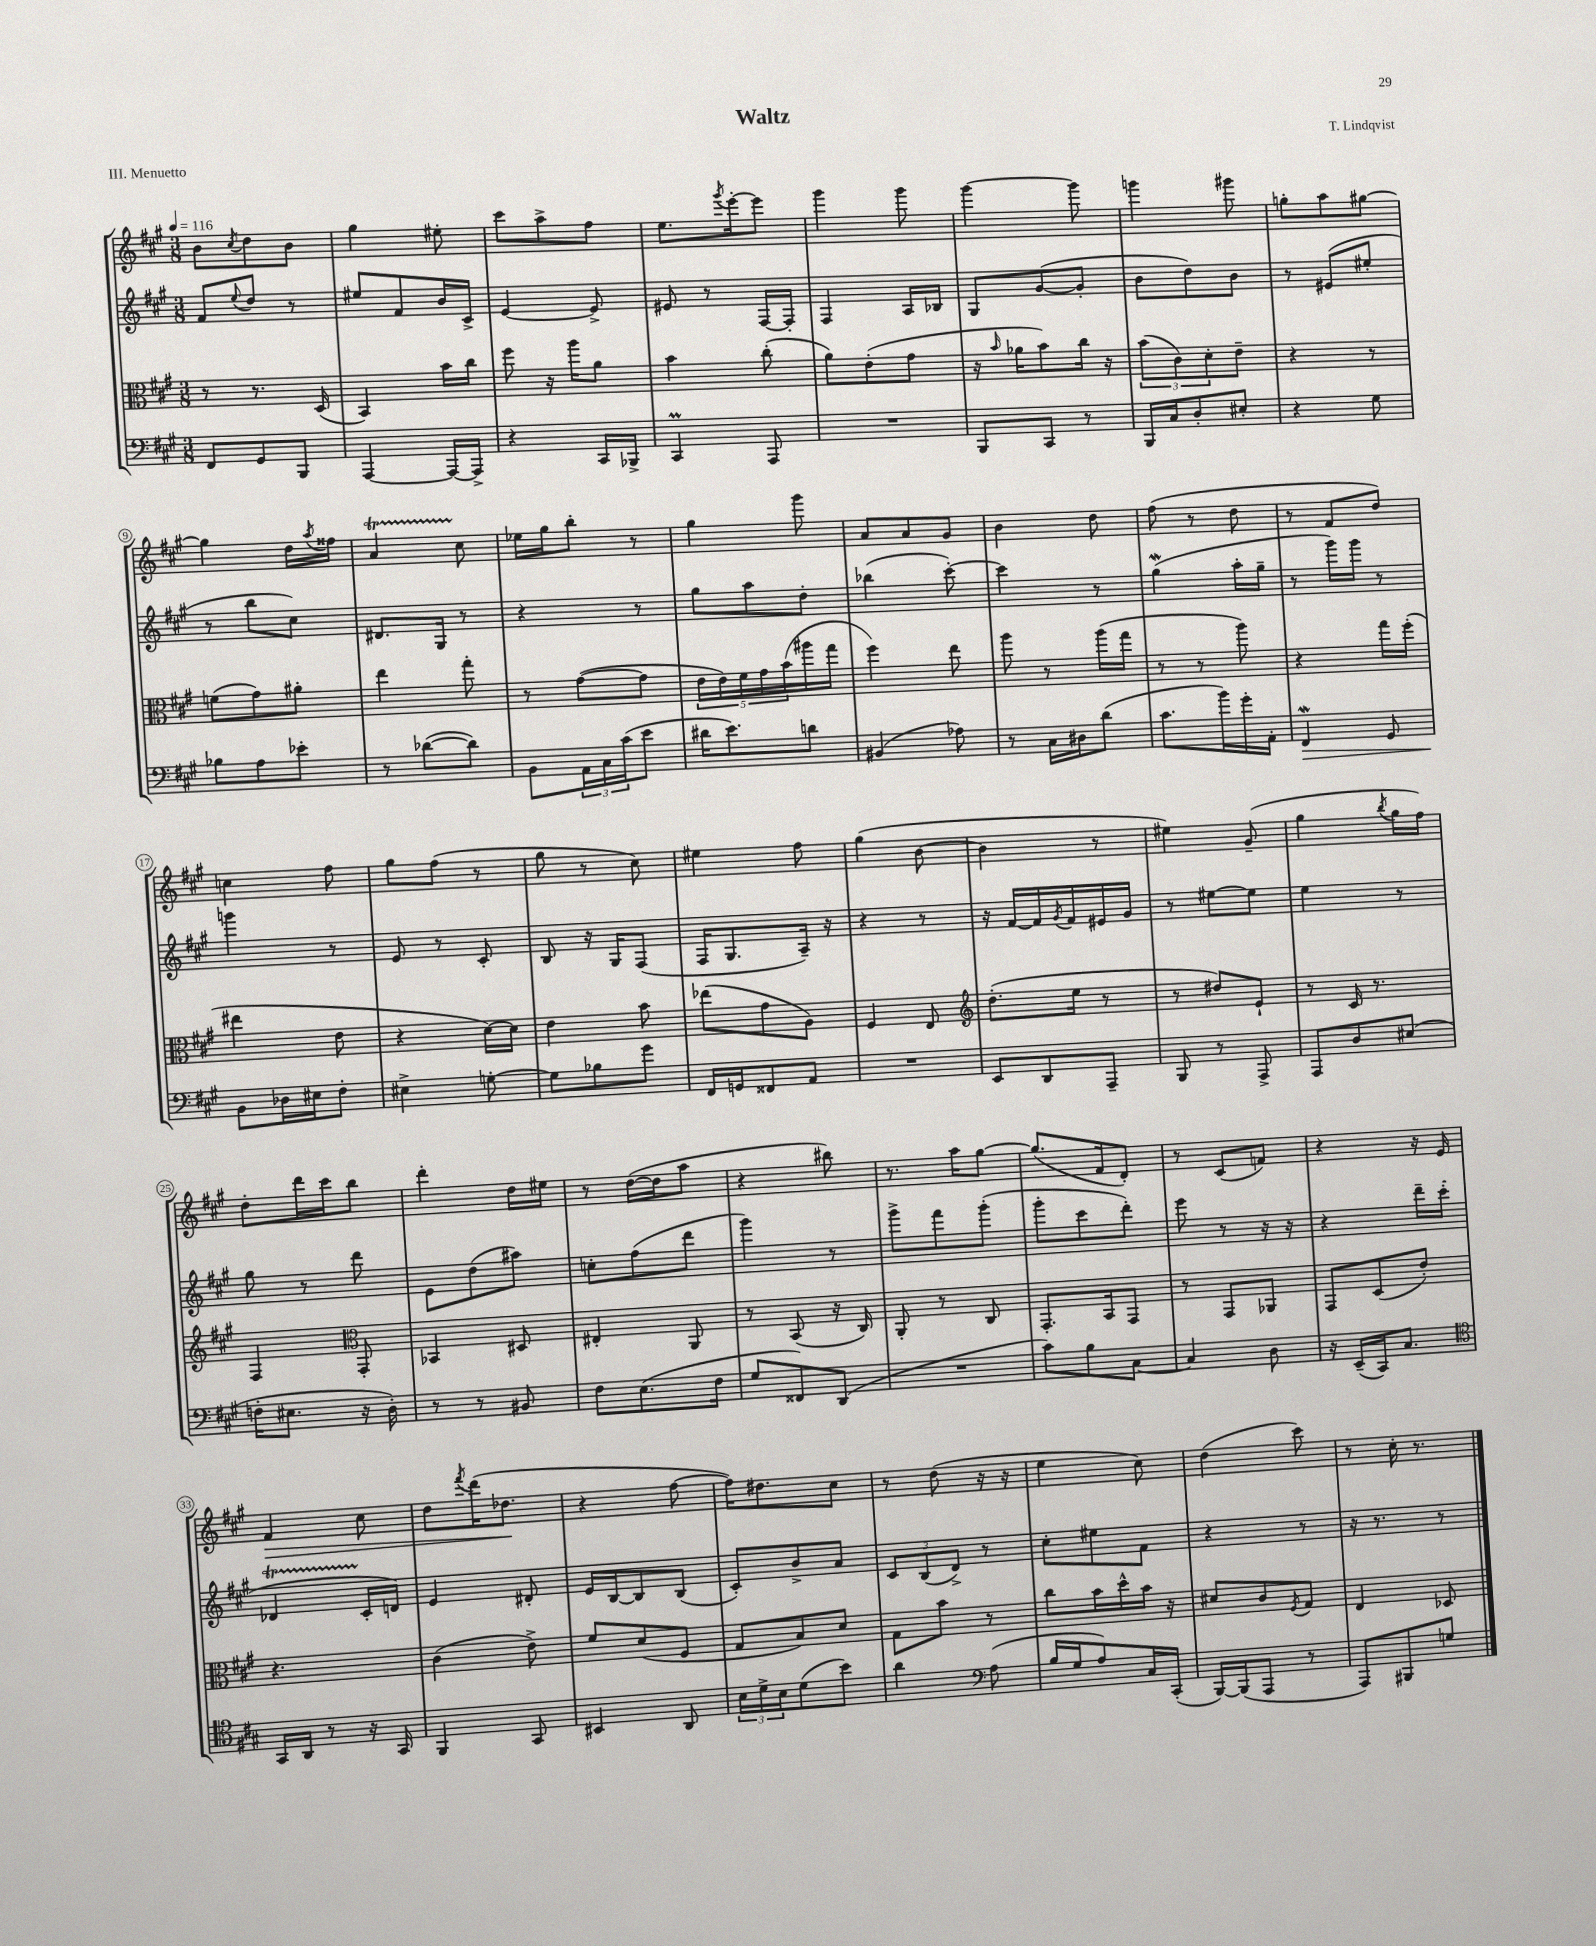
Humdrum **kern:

**kern	**dynam	**kern	**kern	**kern	**dynam
*part4	*part4	*part3	*part2	*part1	*part1
*staff4	*staff4	*staff3	*staff2	*staff1	*staff1
*clefF4	*	*clefC3	*clefG2	*clefG2	*
*k[f#c#g#]	*	*k[f#c#g#]	*k[f#c#g#]	*k[f#c#g#]	*
*M3/8	*	*M3/8	*M3/8	*M3/8	*
*MM116	*	*MM116	*MM116	*MM116	*
=1	=1	=1	=1	=1	=1
8FF#/L	.	8r	8f#/L	8b\L	.
.	.	.	8qqee/	8qcc#/	.
8GG#/	.	8.r	8dd/J	8dd\	.
8BBB/J	.	.	8r	8b\J	.
.	.	(16D/	.	.	.
=2	=2	=2	=2	=2	=2
[4AAA/	.	4BB/)	8ee#X/L	4gg#\	.
.	.	.	8f#/	.	.
16AAA/LL_	.	16b\LL	16b/L	8ee#X'\	.
16AAA^/JJ]	.	16cc#\JJ	16c#^/JJ	.	.
=3	=3	=3	=3	=3	=3
4r	.	8ff#\	[4e/	8ccc#\L	.
.	.	16r	.	8aa^\	.
.	.	16aa\KL	.	.	.
16CC#/LL	.	8a\J	8e^/]	8ff#\J	.
16BBB-X^/JJ	.	.	.	.	.
=4	=4	=4	=4	=4	=4
4CC#m/	.	4b\	8e#X/	8.ee\L	.
.	.	.	8r	.	.
.	.	.	.	8qggg#/	.
.	.	.	.	[16eee'\k	.
8AAA/	.	(8cc#'\	[16F#/LL	8eee\J]	.
.	.	.	16F#'/JJ]	.	.
=5	=5	=5	=5	=5	=5
4.r	.	8a\L)	4F#/	4ggg#\	.
.	.	(8e'\	.	.	.
.	.	8g#\J	16A/LL	8ggg#\	.
.	.	.	16B-X/JJ	.	.
=6	=6	=6	=6	=6	=6
8BBB/L	.	16r	8G#/L	[4ggg#\	.
.	.	16qqb/	.	.	.
.	.	16a-X\KL	.	.	.
8CC#/J	.	8b\)	([8g#/	.	.
8r	.	16cc#\Jk	8g#'/J]	8ggg#\]	.
.	.	16r	.	.	.
=7	=7	=7	=7	=7	=7
16BBB/LL	.	(12b\L	8b\L	4gggn\	.
16C#/J	.	.	.	.	.
.	.	12c#\)	.	.	.
8D'/	.	.	8dd\)	.	.
.	.	12d'\	.	.	.
8E#X'/J	.	8e~\J	8b\J	8ggg#X\	.
=8	=8	=8	=8	=8	=8
4r	.	4r	8r	8ggn'\L	.
.	.	.	(8e#X/L	8aa\	.
8G#\	.	8r	8ee#X'/J	[8gg#X\J	.
!!LO:LB:g=z
=9	=9	=9	=9	=9	=9
8B-X\L	.	(8fn\L	8r	4gg#\]	.
8A\	.	8g#\)	8bb\L	.	.
8e-X'\J	.	8a#X'\J	8cc#\J)	16dd\LL	.
.	.	.	.	8qaa/	.
.	.	.	.	16ff##X\JJ	.
=10	=10	=10	=10	=10	=10
8r	.	4ee\	8.d#X/L	4aT/	.
([8d-X\L	.	.	.	.	.
.	.	.	16G#/Jk	.	.
8d-\J])	.	8gg#'\	8r	8cc#\	.
=11	=11	=11	=11	=11	=11
8BB\L	.	8r	4r	16ee-X\LL	.
.	.	.	.	16gg#\J	.
24AA\L	.	([8g#\L	.	8bb'\J	.
24C#\	.	.	.	.	.
(24c#\J	.	.	.	.	.
8e\J	.	8g#\J]	8r	8r	.
=12	=12	=12	=12	=12	=12
16d#X\KL	.	20e\LL	8gg#\L	4gg#\	.
.	.	20e\)	.	.	.
8.e\)	.	.	.	.	.
.	.	20f#\	.	.	.
.	.	.	8aa\	.	.
.	.	20g#\	.	.	.
.	.	(20b\	.	.	.
8dn\J	.	16aa#X\	8dd'\J	8ggg#\	.
.	.	16gg#\JJ	.	.	.
=13	=13	=13	=13	=13	=13
(4BB#X/	.	4ff#\)	(4bb-X\	8a/L	.
.	.	.	.	8a/	.
8A-X\)	.	8ee\	[8ccc#'\)	8g#/J	.
=14	=14	=14	=14	=14	=14
8r	.	8aa\	4ccc#\]	4b\	.
16C#\LL	.	8r	.	.	.
16D#X\J	.	.	.	.	.
(8d\J	.	(16aa\LL	8r	8dd\	.
.	.	16gg#\JJ	.	.	.
=15	=15	=15	=15	=15	=15
8.c#\L	.	8r	(4gg#W\	(8ff#\	.
.	.	8r	.	8r	.
16b\L)	.	.	.	.	.
16g#'\	.	8aa\)	16aa'\LL	8dd\	.
16AA'\JJ	.	.	16gg#~\JJ	.	.
=16	=16	=16	=16	=16	=16
!	!LO:HP:b	!	!	!	!
4FF#W/	>	4r	8r	8r	.
.	.	.	16ggg#\LL)	8f#/L	.
.	.	.	16ggg#\JJ	.	.
8GG#/	.	16gg#\LL	8r	8dd/J)	.
.	.	(16ff#'\JJ	.	.	.
!!LO:LB:g=z
=17	=17	=17	=17	=17	=17
8BB\L	.	4ee#X\	4gggn\	4ccn\	.
16D-X\L	]	.	.	.	.
16E#X\J	.	.	.	.	.
8F#'\J	.	8e\	8r	8ff#\	.
=18	=18	=18	=18	=18	=18
4E#X^\	.	4r	8e/	8gg#\L	.
.	.	.	8r	(8ff#\J	.
[8Gn'\	.	[16d\LL)	8c#'/	8r	.
.	.	16d\JJ]	.	.	.
=19	=19	=19	=19	=19	=19
8G\L]	.	4e\	8B/	8gg#\	.
8B-X\	.	.	16r	8r	.
.	.	.	16G#/KL	.	.
8g#\J	.	8b\	(8F#/J	8cc#\)	.
=20	=20	=20	=20	=20	=20
16FF#/LL	.	(8ee-X\L	16F#/KL	4ee#X\	.
16GGn/J	.	.	8.G#/	.	.
8FF##X/	.	8g#\	.	.	.
8AA/J	.	8A\J)	16A~/Jk)	8ff#\	.
.	.	.	16r	.	.
=21	=21	=21	=21	=21	=21
4.r	.	4F#/	4r	(4gg#\	.
.	.	8E/	8r	[8b\	.
=22	=22	=22	=22	=22	=22
*	*	*clefG2	*	*	*
8EE/L	.	(8.dd'\L	16r	4b\]	.
.	.	.	[16f#/LL	.	.
8DD/	.	.	16f#/]	.	.
.	.	.	8qg#/	.	.
.	.	16ee\Jk	16f#/	.	.
8AAA~/J	.	8r	16e#X/	8r	.
.	.	.	16g#/JJ	.	.
=23	=23	=23	=23	=23	=23
8BBB/	.	8r	8r	4ee#X\)	.
8r	.	8dd#X/L)	[8ee#X\L	.	.
8AAA^/	.	8e`/J	8ee#\J]	(8g#~/	.
=24	=24	=24	=24	=24	=24
8AAA/L	.	8r	4ee\	4gg#\	.
8D/	.	16c#/	.	.	.
.	.	8.r	.	.	.
.	.	.	.	8qbb/	.
(8E#X/J	.	.	8r	16gg#\LL	.
.	.	.	.	16ff#\JJ)	.
!!LO:LB:g=z
=25	=25	=25	=25	=25	=25
16Fn'\KL	.	4F#/	8gg#\	8dd'\L	.
8.E#X\J	.	.	.	.	.
.	.	.	8r	16ddd\L	.
.	.	.	.	16ccc#\J	.
*	*	*clefC3	*	*	*
16r	.	8GG#'/	8ddd\	8bb\J	.
16D'\)	.	.	.	.	.
=26	=26	=26	=26	=26	=26
8r	.	4BB-X/	8e\L	4ddd'\	.
8r	.	.	(8dd\	.	.
8BB#X/	.	8D#X/	8aa#X\J)	16dd\LL	.
.	.	.	.	16ee#X\JJ	.
=27	=27	=27	=27	=27	=27
8F#\L	.	4E#X'/	8ccn'\L	8r	.
(8.E\	.	.	(8ff#\	([16dd\LL	.
.	.	.	.	16dd\J]	.
.	.	8AA/	8ddd\J	8aa\J	.
16F#\Jk	.	.	.	.	.
=28	=28	=28	=28	=28	=28
8G#/L	.	8r	4ggg#\)	4r	.
8FF##X/)	.	(8BB/	.	.	.
(8DD/J	.	16r	8r	8bb#X\)	.
.	.	16C#/)	.	.	.
=29	=29	=29	=29	=29	=29
4.r	.	8AA'/	8ggg#^\L	8.r	.
.	.	8r	8fff#\	.	.
.	.	.	.	16aa\KL	.
.	.	8C#/	(8ggg#'\J	[8gg#\J	.
=30	=30	=30	=30	=30	=30
8c#\L)	.	8.GG#'/L	8ggg#'\L	(8.gg#/L]	.
8B\	.	.	8ccc#\	.	.
.	.	16BB/k	.	16f#/k	.
[8C#\J	.	8GG#/J	8ddd'\J)	8d'/J)	.
=31	=31	=31	=31	=31	=31
4C#/]	.	8r	8eee\	8r	.
.	.	8GG#/L	8r	(8c#/L	.
8D\	.	8AA-X/J	16r	8fn/J)	.
.	.	.	16r	.	.
=32	=32	=32	=32	=32	=32
16r	.	8GG#/L	4r	4r	.
(16EE~/LL	.	.	.	.	.
16CC#/J)	.	(8D/	.	.	.
8.C#/J	.	.	.	.	.
.	.	8e'/J)	16ddd~\LL	16r	.
.	.	.	(16ccc#'\JJ	16e/	.
!!LO:LB:g=z
=33	=33	=33	=33	=33	=33
*clefC4	*	*	*	*	*
!	!	!	!	!	!LO:HP:b
16GG#/LL	.	4.r	4d-XT/	4f#/	>
16AA/JJ	.	.	.	.	.
8r	.	.	.	.	.
16r	.	.	16c#'/LL	8cc#\	.
16GG#/	.	.	16dn/JJ)	.	.
=34	=34	=34	=34	=34	=34
4FF#/	.	(4c#\	4e/	8dd\L	.
.	.	.	.	8qfff#/	.
.	.	.	.	(16ddd\K	.
.	.	.	.	8.dd-X\J	.
8GG#/	.	8e^\)	8d#X'/	.	.
.	.	.	.	.	]
=35	=35	=35	=35	=35	=35
4BB#X/	.	8f#/L	16e/LL	4r	.
.	.	.	[16B/J	.	.
.	.	(8d/	8B/]	.	.
8AA/	.	8F#/J	(8B/J	[8ff#\	.
=36	=36	=36	=36	=36	=36
24B\LL	.	8G#/L	8c#'/L)	16ff#\KL])	.
24d^\	.	.	.	.	.
.	.	.	.	8.dd#X\	.
24B\J	.	.	.	.	.
(8d\	.	8B/)	8b^/	.	.
8b\J)	.	8d/J	8a/J	8cc#\J	.
=37	=37	=37	=37	=37	=37
4a\	.	8G#\L	12c#/L	8r	.
.	.	.	(12B/	.	.
.	.	8b\J	.	(8dd\	.
.	.	.	12d^/J)	.	.
*clefF4	*	*	*	*	*
(8A\	.	8r	8r	16r	.
.	.	.	.	16r	.
=38	=38	=38	=38	=38	=38
16B/LL	.	8cc#\L	8cc#'\L	4ee\	.
16G#/J	.	.	.	.	.
8A/)	.	16b\L	8ee#X\	.	.
.	.	16dd^^\	.	.	.
16C#/L	.	16b\JJ	8f#\J	8cc#\)	.
(16CC#'/JJ	.	16r	.	.	.
=39	=39	=39	=39	=39	=39
[16BBB/LL)	.	8d#X/L	4r	(4dd\	.
(16BBB/J]	.	.	.	.	.
8AAA/J	.	8c#/	.	.	.
.	.	8qF#/	.	.	.
8r	.	8G#/J	8r	8ccc#\)	.
=40	=40	=40	=40	=40	=40
8AAA/L)	.	4E/	16r	8r	.
.	.	.	8.r	.	.
8BBB#X/	.	.	.	16cc#'\	.
.	.	.	.	8.r	.
8Gn/J	.	8D-X/	8r	.	.
==	==	==	==	==	==
*-	*-	*-	*-	*-	*-
